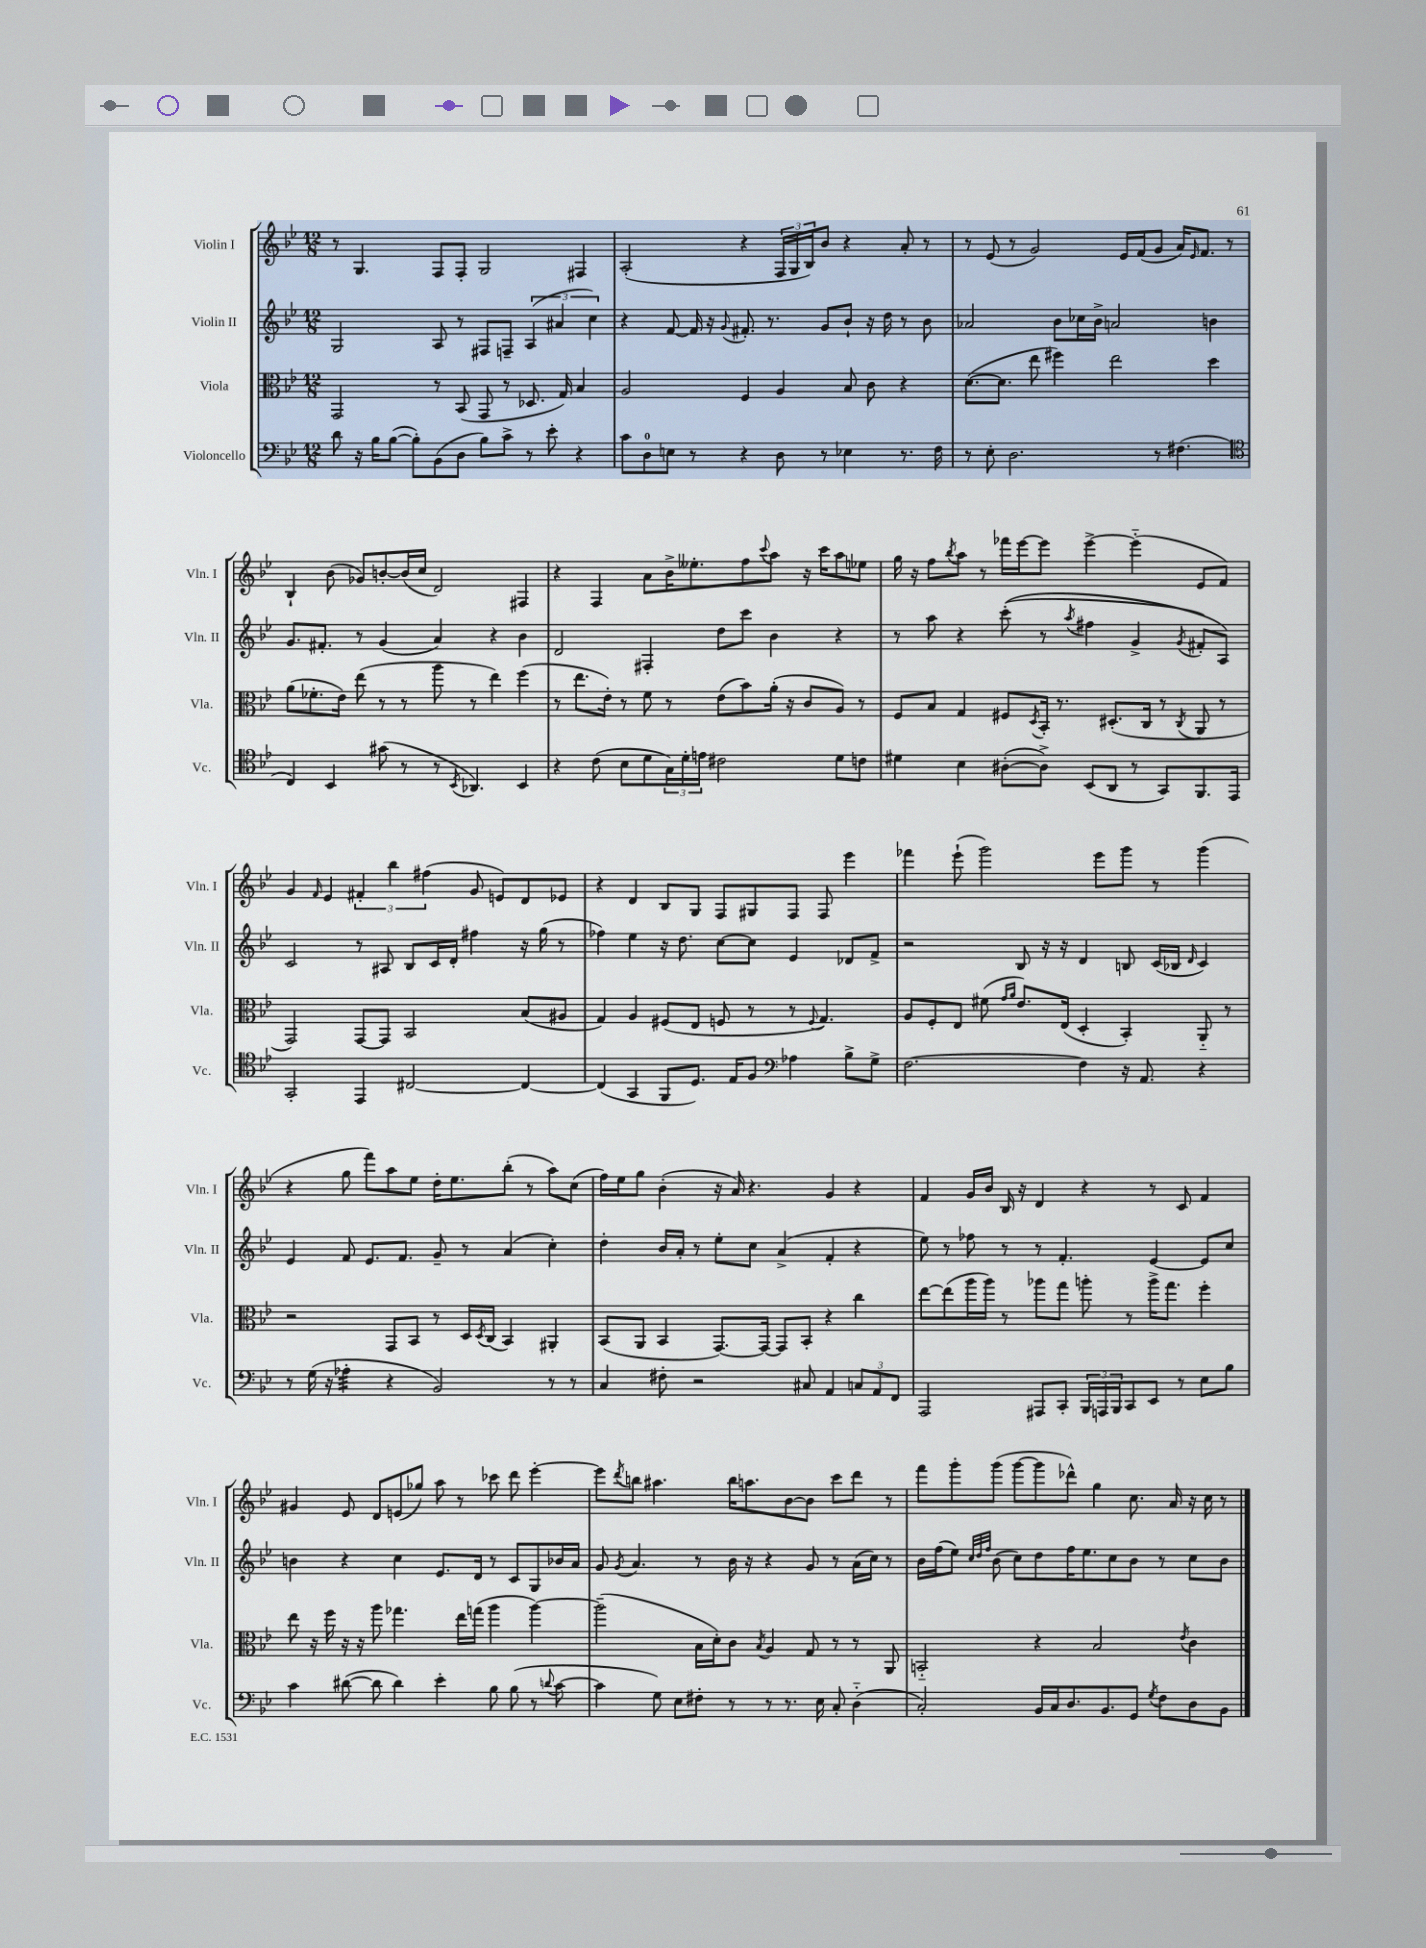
<<
\new StaffGroup <<
\new Staff = "s0" \with { instrumentName = "Violin I" shortInstrumentName = "Vln. I" } {
    \clef treble \key bes \major \numericTimeSignature \time 12/8
    r8 g4. f8 f8-. g2 fis4 |
    a2-.( r4 \tuplet 3/2 { f16 g16 bes16) } bes'8 r4 a'8-. r8 |
    r8 ees'8( r8 g'2) ees'16 f'16( g'8 a'16) \grace { ees'16 } f'8. r8 |
    bes4-! bes'8( ges'8) b'8~-. b'16( c''16 d'2) fis4 |
    r4 f4 a'8 bes'16-> eeses''8.-. f''8 \appoggiatura { c'''8 } a''8 r16 c'''16 a''8 ees''8 |
    g''16 r16 f''8 \acciaccatura { bes''8 } a''8 r8 fes'''16 ees'''16~ ees'''8 ees'''4~-> ees'''4-_( ees'8 f'8) |
    g'4 \grace { f'16 } ees'4 \tuplet 3/2 { fis'4-. bes''4 fis''4( } g'8 e'8) d'8 ees'8 |
    r4 d'4 bes8 g8 f8 gis8 f8 f8 ees'''4 |
    fes'''4 ees'''8-!( g'''2) ees'''8 g'''8 r8 g'''4( |
    r4 g''8 f'''8) a''8 ees''8 d''16-. ees''8. bes''8-.( r8 a''8) c''8( |
    f''16) ees''16 g''8 bes'4-.( r16 a'16) r4. g'4 r4 |
    f'4 g'16 bes'16 bes16 r16 d'4 r4 r8 c'8 f'4 |
    gis'4 ees'8 d'8 e'8( ges''8) a''8 r8 ces'''8 d'''8 ees'''4~-. |
    ees'''8 \acciaccatura { d'''8 } b''8 ais''4. b''16 a''8. bes'8~ bes'8 c'''8 d'''8 r8 |
    f'''8 g'''8-. g'''8( g'''8~ g'''8 des'''8-^) g''4 c''8. a'16 r16 c''16 r8 \bar "|." |
}
\new Staff = "s1" \with { instrumentName = "Violin II" shortInstrumentName = "Vln. II" } {
    \clef treble \key bes \major \numericTimeSignature \time 12/8
    g2 a8 r8 fis8 f8-- \tuplet 3/2 { a4( ais'4 c''4) } |
    r4 f'8~ f'16 r16 \appoggiatura { g'8 } fis'8.-. r8. g'8 bes'8-! r16 d''16 r8 bes'8 |
    aes'2 bes'8 ces''16 bes'16-> a'2 b'4 |
    g'8. fis'8.-. r8 g'4( a'4) r4 bes'4 |
    d'2 fis4-. d''8 c'''8 bes'4 r4 |
    r8 a''8 r4 c'''8-.(\( r8 \acciaccatura { a''8 } fis''4 g'4-> \acciaccatura { g'8 } fis'8-.) a8\) |
    c'2 r8 ais8 bes8 c'16 d'16-. fis''4 r16 g''16( r8 |
    fes''4) ees''4 r16 d''8. c''8~ c''8 ees'4 des'8 f'8-> |
    r2 bes8 r16 r16 d'4 b8 c'16( bes16 \grace { d'16 } c'4) |
    ees'4 f'8 ees'8. f'8. g'8-- r8 a'4( c''4-.) |
    d''4-. bes'16 a'16-. r8 ees''8-. c''8 a'4->( f'4-. r4 |
    ees''8) r8 fes''8 r8 r8 f'4.-. ees'4~ ees'8 c''8 |
    b'4 r4 c''4 ees'8. d'16 r8 c'8 g8 bes'16 a'16 |
    g'8 \acciaccatura { g'8 } a'4. r8 bes'16 r16 r4 g'8 r8 a'16( c''16) r8 |
    bes'16 f''16( ees''8) \grace { c''32 d''32 f''32 } bes'8( c''8) d''8 f''16 ees''8. c''8 bes'8 r8 c''8 bes'8 \bar "|." |
}
\new Staff = "s2" \with { instrumentName = "Viola" shortInstrumentName = "Vla." } {
    \clef alto \key bes \major \numericTimeSignature \time 12/8
    g,2 r8 bes,8( g,8 r8 des8. g16) bes4 |
    a2 f4 a4 bes8 c'8 r4 |
    d'8.~( d'8. ees''8 fis''4) ees''2 d''4 |
    a'8( fes'8.-. ees'16) ees''8( r8 r8 a''8 r8 ees''4) f''4( |
    r8 ees''8. ees'16-.) r8 f'8 r8 ees'8( bes'8) a'16-.( r16 c'8 a8) r8 |
    f8 bes8 g4 fis8 \acciaccatura { d8 } bes,16-. r8. dis8.-.( c16 r8 \acciaccatura { c8 } a,8 r8 |
    g,2) g,8~ g,8 bes,2 bes8( ais8 |
    g4) a4 fis8( ees8 f8 r8 r8 \appoggiatura { f8 } g4.) |
    a8 f8-. ees8 fis'8( \grace { g'16 a'16 } ees'8.) ees16( d4-. bes,4-.) a,8-_ r8 |
    r2 g,8 bes,8 r8 d16 \acciaccatura { d8 } c16( bes,4) ais,4-. |
    bes,8( a,8 bes,4 g,8.~) g,16~ g,8 bes,8-. r4 c''4 |
    ees''8~ ees''8( a''16 a''16) r8 aes''8 g''8 a''8-. r8 a''16-> g''8. f''4-. |
    ees''8 r16 f''16 r16 r16 a''8 ges''4. ees''16 g''16( a''4 a''4~) |
    a''2--( bes16 d'16-.) c'8 \acciaccatura { bes8 } a4 g8 r8 r8 a,8 |
    b,2-_ r4 bes2 \acciaccatura { ees'8 } c'4 \bar "|." |
}
\new Staff = "s3" \with { instrumentName = "Violoncello" shortInstrumentName = "Vc." } {
    \clef bass \key bes \major \numericTimeSignature \time 12/8
    d'8 r16 bes16 bes8~( bes8-.) bes,8( d8 bes8) c'8-> r8 ees'8-. r4 |
    c'8 d8-0 e8 r8 r4 d8 r8 ees4 r8. f16 |
    r8 ees8-. d2. r8 fis4.( |
    \clef tenor c4) bes,4 gis'8( r8 r8 \acciaccatura { bes,8 } aes,4.) bes,4 |
    r4 c'8( bes8 d'8 \tuplet 3/2 { g16) d'16-. e'16 } cis'2 d'8 c'8 |
    dis'4 bes4 ais8~-.( ais8->) bes,8( a,8 r8 g,8) f,8. ees,16 |
    g,2-. ees,4 cis2~ cis4~ |
    cis4( g,4 f,8 d8.) ees16 f8 \clef bass aes4 bes8-> g8-> |
    f2.~ f4 r16 a,8. r4 |
    r8 g16( r16 aes4:32-. r4 bes,2) r8 r8 |
    c4 fis8-. r2 cis8 a,4 \tuplet 3/2 { c8 a,8 f,8 } |
    a,,2 ais,,8 c,8-. \tuplet 3/2 { bes,,16 a,,16 bes,,16 } c,8 ees,8 r8 ees8 bes8 |
    c'4 dis'8~( dis'8 dis'4) ees'4-. bes8 bes8( r8 \appoggiatura { d'8 } c'8~ |
    c'4 g8) ees8 fis8-. r8 r8 r8. ees16 c8-. d4-_( |
    c2-.) bes,16 c16 d8. bes,8. g,8 \acciaccatura { g8 } f8 d8 bes,8 \bar "|." |
}
>>
>>
\layout { \context { \Score \remove "Bar_number_engraver" } }
